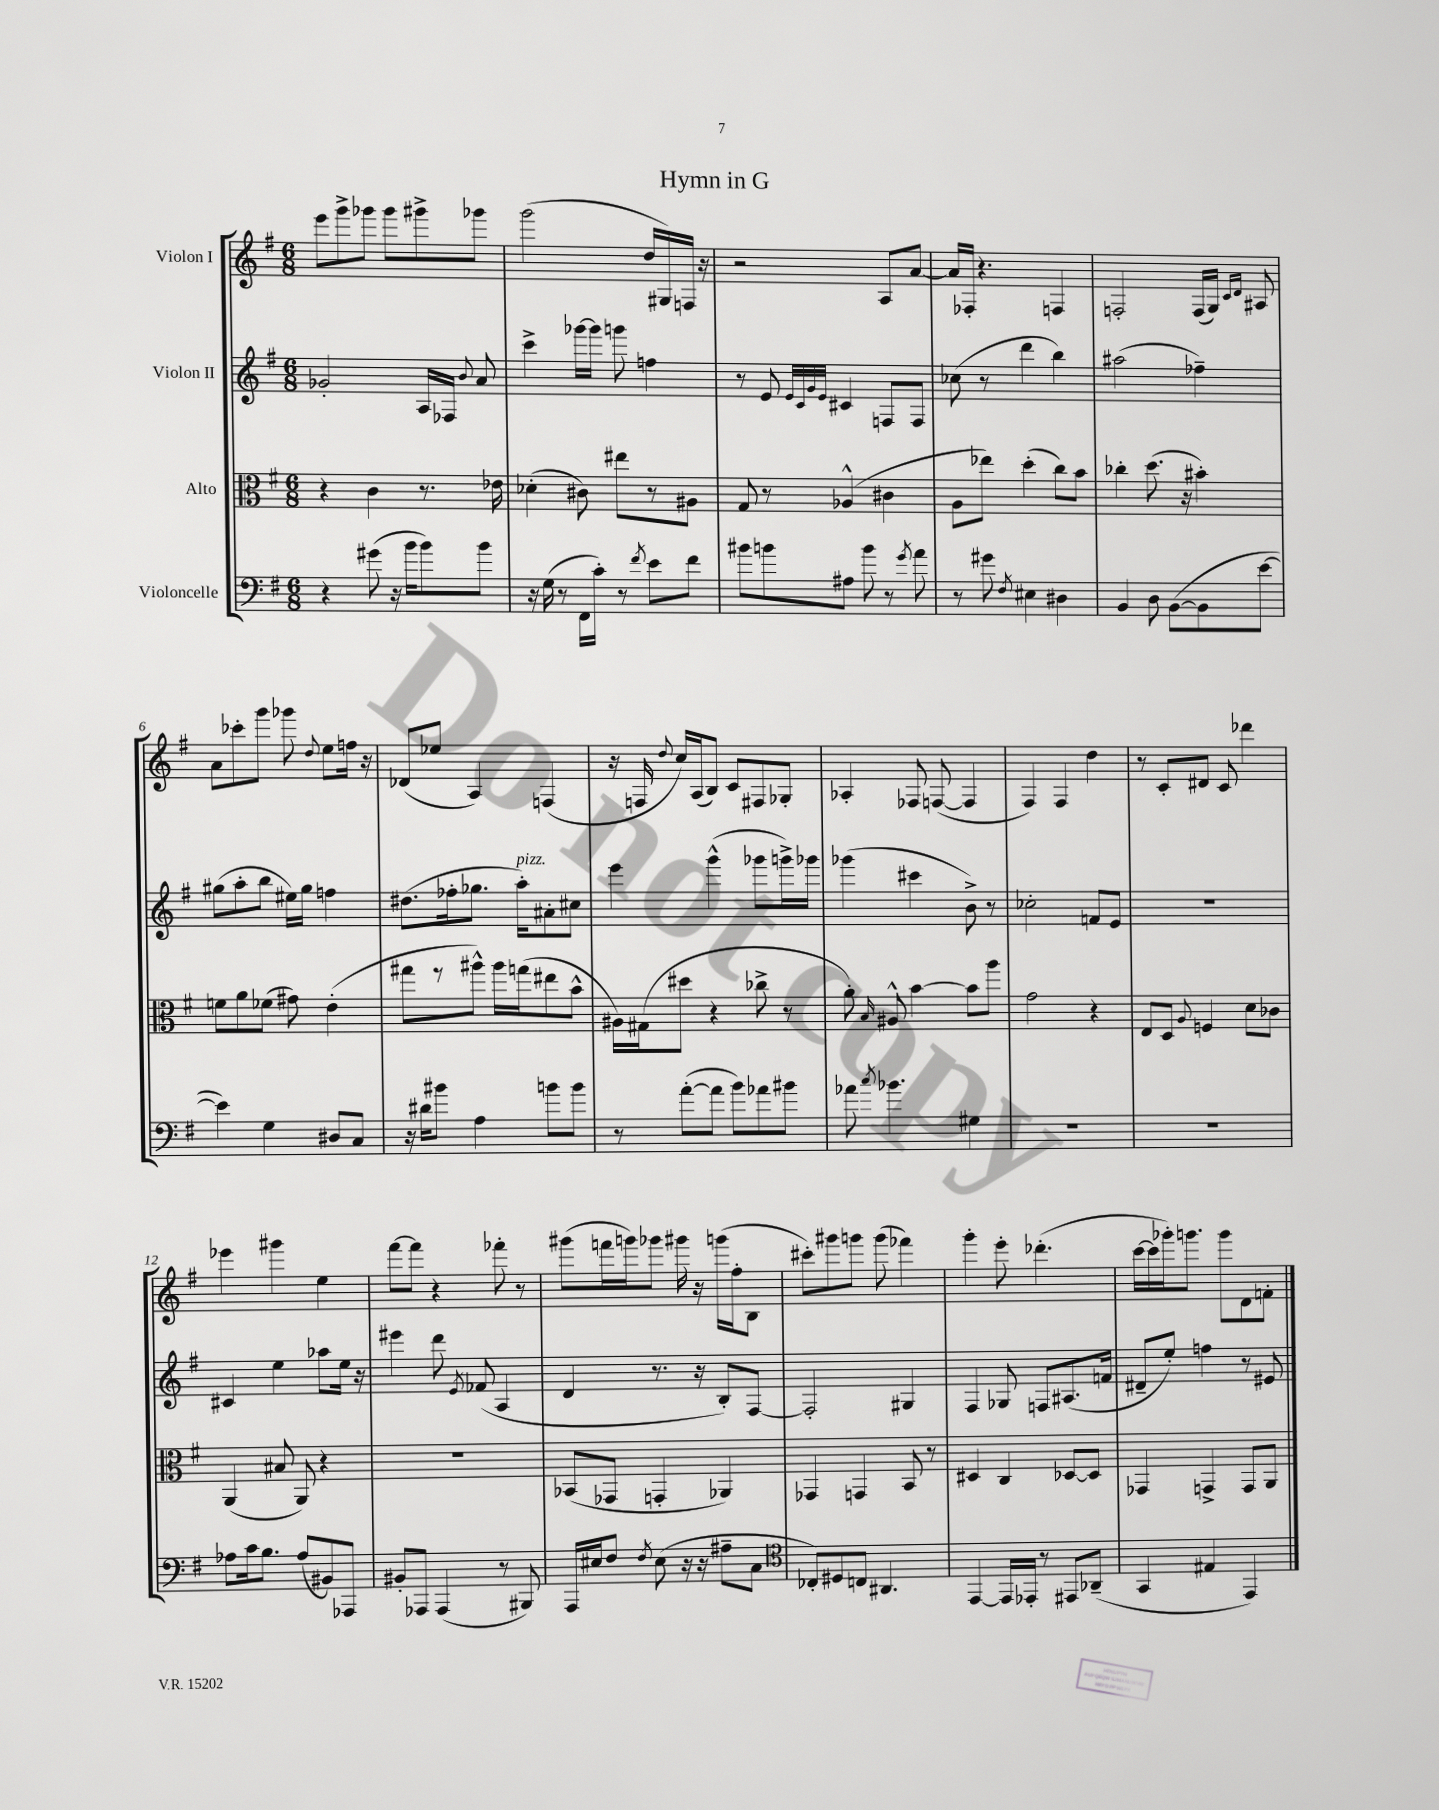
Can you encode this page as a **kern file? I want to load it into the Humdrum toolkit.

**kern	**kern	**kern	**kern
*part4	*part3	*part2	*part1
*staff4	*staff3	*staff2	*staff1
*I"Violoncelle	*I"Alto	*I"Violon II	*I"Violon I
*clefF4	*clefC3	*clefG2	*clefG2
*k[f#]	*k[f#]	*k[f#]	*k[f#]
*M6/8	*M6/8	*M6/8	*M6/8
=1	=1	=1	=1
4r	4r	2g-X'/	8eee\L
.	.	.	8ggg^\
(8g#X\	4c\	.	8ggg-X\J
16r	.	.	8ggg-\L
16b\KL	.	.	.
8b\)	8.r	16A/LL	8ggg#X^\
.	.	16F-X/JJ	.
.	.	8qqb/	.
8b\J	.	8a/	8ggg-X\J
.	16e-X\	.	.
=2	=2	=2	=2
16r	(4d-X'\	4ccc^\	(2ggg\
(16G\	.	.	.
8r	.	.	.
16FF#\LL	8c#X\)	[16ggg-X\LL	.
16c'\JJ)	.	16ggg-\JJ]	.
8r	8ee#X\L	8gggn\	.
8qf#/	.	.	.
8e\L	8r	4ffn\	16dd/LL
.	.	.	16G#X/)
8f#\J	8A#X\J	.	16Fn/JJ
.	.	.	16r
=3	=3	=3	=3
8b#X\L	8G/	8r	2r
8bn\	8r	8e/	.
.	.	32qqe/LLL	.
.	.	32qqc/	.
.	.	32qqg/	.
.	.	32qqe/JJJ	.
8A#X\J	(4A-X^^/	4c#X/	.
8b\	.	.	.
8r	4c#X\	8Fn/L	8A/L
8qg/	.	.	.
8a\	.	8F/J	[8a/J
=4	=4	=4	=4
8r	8A\L	(8cc-X\	16a/LL]
.	.	.	16F-X'/JJ
8g#X\	8ee-X\J)	8r	4.r
8qF#/	.	.	.
4E#X\	(4dd'\	4ddd\	.
4D#X\	8cc\L)	4bb\)	4Fn/
.	8b\J	.	.
=5	=5	=5	=5
4BB/	4cc-X'\	(2aa#X\	2Fn'/
8D\	(8.dd\	.	.
([8BB\L	.	.	.
.	16r	.	.
8BB\]	4b#X'\)	4ff-X~\)	(16F/LL
.	.	.	16G/JJ)
.	.	.	16qqc/LL
.	.	.	16qqd/JJ
[8e\J	.	.	8A#X/
!!LO:LB:g=z
=6	=6	=6	=6
4e\])	8fn\L	(8gg#X\L	8a\L
.	8a\	8aa'\	8ccc-X'\
4G\	(8f-X\J	8bb\J	8ggg\J
.	8g#X\)	16ee#X\LL)	8ggg-X\
.	.	16gg#\JJ	.
.	.	.	8qqdd/
8D#X/L	(4e'\	4ffn\	8ee\L
8C/J	.	.	16ffn\Jk
.	.	.	16r
=7	=7	=7	=7
16r	8gg#X\L	(8.dd#X\L	(8d-X/L
16d#X\KL	.	.	.
8b#X\J	8r	.	8ee-X/J
.	.	16ff-X'\k	.
4A\	8aa#X^^\J)	8.gg-X\J	4A/)
.	16aa#\LL	.	.
!	!	!LO:TX:a:i:t=pizz.	!
.	(16ggn\J	16aa'\KL)	.
8bn\L	8ee#X\	8a#X'\	(4Fn/
8b\J	8b^^\J	8cc#X\J	.
=8	=8	=8	=8
8r	16A#X\LL)	4eee\	16r
.	(16G#X\J	.	16Fn/
.	.	.	8qqdd/
([8a'\L	8dd#X\J	.	16cc/LL)
.	.	.	(16A/J
8a\J]	4r	(4ggg^^\	8B/J)
8b\L)	.	.	8c/L
8a-X\	8cc-X^\	8ggg-X\L	8F#X/
8b#X\J	8r	16gggn^\L)	8G-X'/J
.	.	16ggg-X\JJ	.
=9	=9	=9	=9
8a-X\	8a'\)	(4ggg-X\	4A-X'/
8qcc/	16qqB/	.	.
4.b-X\	8A#X^^/	.	.
.	[4b\	4ccc#X\	8F-X/
.	.	.	([8Fn/
4G#X\	8b\L]	8b^\)	4F/]
.	8aa\J	8r	.
=10	=10	=10	=10
2.r	2g\	2cc-X'\	4F#/)
.	.	.	4F#/
.	4r	8fn/L	4dd\
.	.	8e/J	.
=11	=11	=11	=11
2.r	8E/L	2.r	8r
.	8D/J	.	8c'/L
.	8qqA/	.	.
.	4Fn/	.	8d#X/J
.	.	.	8c/
.	8d\L	.	4ddd-X\
.	8c-X\J	.	.
!!LO:LB:g=z
=12	=12	=12	=12
8A-X\L	(4AA/	4c#X/	4eee-X\
16c\k	.	.	.
8.B\J	.	.	.
.	8B#X/	4ee\	4ggg#X\
(8A-/L	8AA/)	.	.
8BB#X/)	4r	8aa-X\L	4ee\
8AAA-X/J	.	16ee\Jk	.
.	.	16r	.
=13	=13	=13	=13
8BB#X'/L	2.r	4eee#X\	[8fff#\L
8AAA-X/J	.	.	8fff#\J]
(4AAA-/	.	8ddd\	4r
.	.	8qe/	.
.	.	(8f-X/	.
8r	.	4A/	8fff-X'\
8BBB#X/)	.	.	8r
=14	=14	=14	=14
16AAA/LL	(8BB-X/L	4d/	(8ggg#X\L
16E#X/J	.	.	.
8F#/J	8GG-X/J	.	16fffn\L
.	.	.	16gggn\J)
8qF#/	.	.	.
(8E#\	4GGn'/	8.r	8ggg-X\J
16r	.	.	16ggg#X\
16r	.	16r	16r
8A#X~\L	4AA-X/)	8B'/L)	(16gggn\LL
.	.	.	16ff#'\J
8C\J	.	[8F#/J	8B\J
=15	=15	=15	=15
*clefC4	*	*	*
8C-X'/L)	4GG-X/	2F#'/]	8ccc#X'\L)
8D#X/	.	.	8ggg#X\
8Cn/J	4GGn/	.	8gggn\J
4.AA#X/	.	.	(8ggg\
.	8BB/	4G#X/	4fff-X\)
.	8r	.	.
=16	=16	=16	=16
[4EE/	4D#X/	4F#/	4ggg'\
16EE/LL]	4C/	8G-X/	8eee'\
16EE-X'/JJ	.	.	.
8r	.	8Fn/L	(4.ddd-X'\
8EE#X/L	[8D-X/L	(8.A#X/	.
(8AA-X~/J	8D-/J]	.	.
.	.	16fn/Jk	.
=17	=17	=17	=17
4GG/	4GG-X/	8d#X~/L	[16ccc\LL
.	.	.	16ccc\]
.	.	8ee'/J)	16ggg-X'\J)
.	.	.	8.gggn\J
4E#X/	4GGn^/	4ffn\	.
.	.	.	8ggg\L
4EE/)	8GG/L	8r	8d\
.	8AA/J	8e#X/	8fn'\J
==	==	==	==
*-	*-	*-	*-
